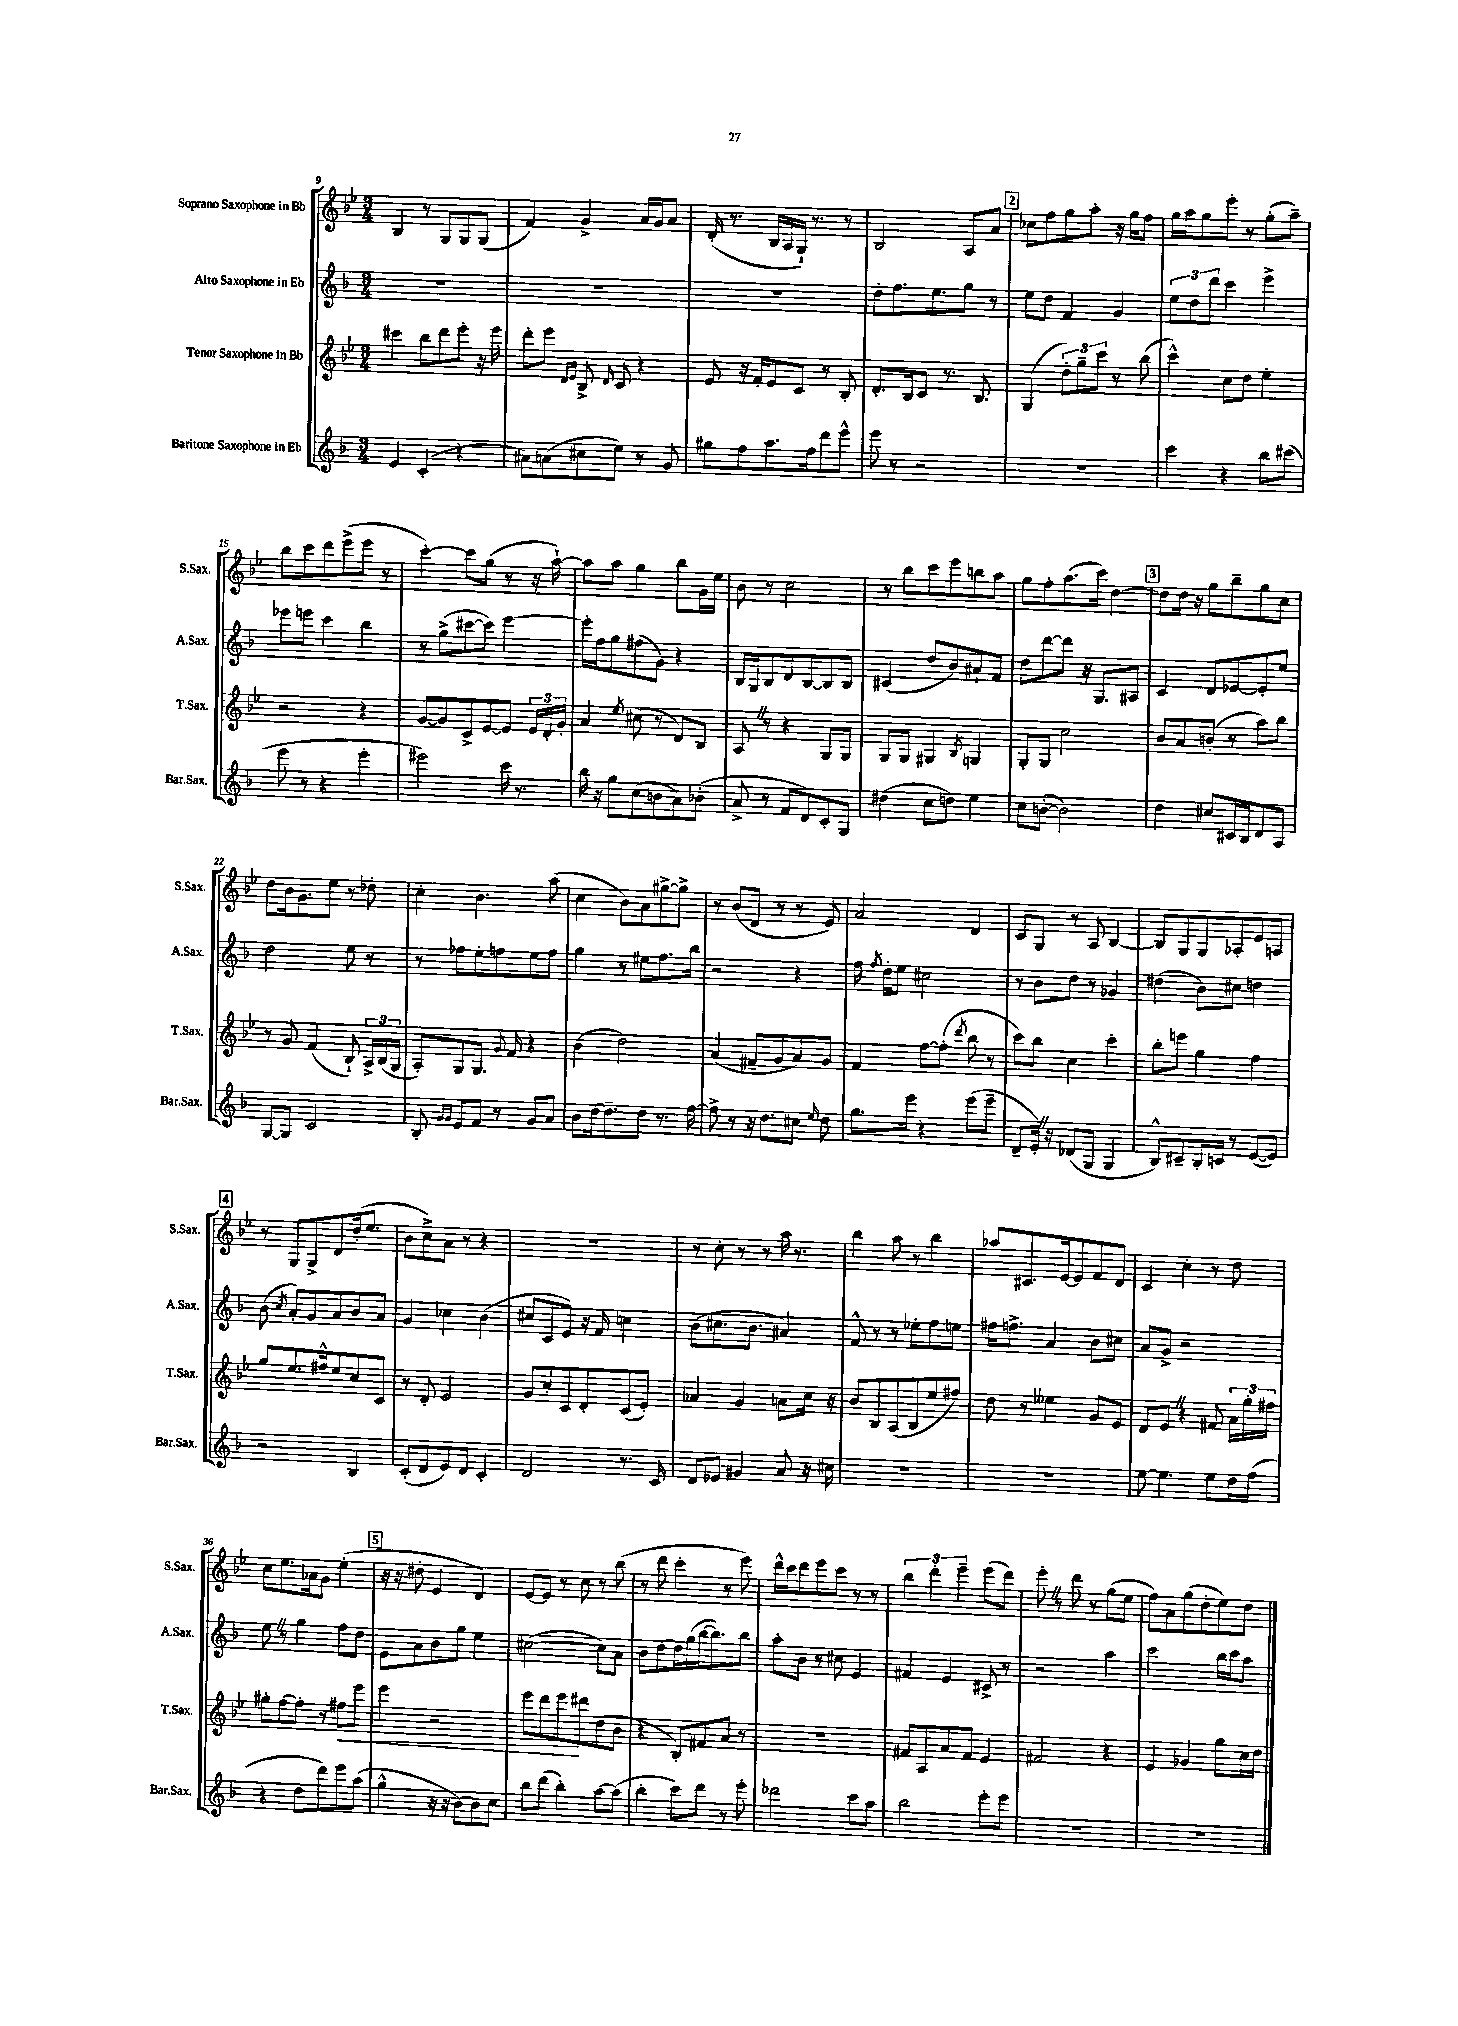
<<
\new StaffGroup <<
\new Staff = "s0" \with { instrumentName = "Soprano Saxophone in Bb" shortInstrumentName = "S.Sax." } {
    \clef treble \key bes \major \numericTimeSignature \time 3/4
    \autoBeamOff bes4 r8 g8[ g8 g8]( |
    f'4) g'4-> a'16[ g'16 a'8] |
    d'16-.( r8. bes16[ a16 g16]-!) r8. r8 |
    bes2 a8[ a'8] |
    \mark \markup { \box "2" } ces''8[ f''8 g''8 a''8]-. r16 g''16[ f''8] |
    g''16[ a''16 g''8 ees'''8]-. r8 g''8[-.( a''8]--) |
    bes''8[ c'''8 d'''8 ees'''8->( ees'''8] r8 |
    c'''4~-.) c'''8[ g''8]( r8 r16 a''16~-!) |
    a''8[ a''8] g''4 bes''8[ g'16 ees''16] |
    bes'8 r8 c''2 |
    r8 bes''8[ c'''8 ees'''8 b''8 a''8] |
    g''8[ f''8-. a''8.( c'''16]) d''4~ |
    \mark \markup { \box "3" } d''8[ d''16] r16 g''8[ bes''8-- g''8 c''8] |
    d''8[ bes'16 g'8. ees''8] r8 des''8-. |
    c''4-. bes'4. a''8( |
    c''4 bes'8[) a'8 gis''8~-> gis''8]-> |
    r8 bes'8[( d'8] r8 r8 ees'8) |
    a'2 d'4 |
    c'8[ g8] r8 a8 bes4~ |
    bes8[ g8 g8 aes8-. ees'8 a8] |
    \mark \markup { \box "4" } r8 g8[ g8-> d'8 d''16-.( ees''8.] |
    bes'8[ c''8->) a'8] r8 r4 |
    R2. |
    r8 c''8-. r8 r8 a''16 r8. |
    bes''4 a''8 r8 bes''4 |
    aes''8[ cis'8. ees'16~ ees'8 f'8 d'8] |
    c'4 c''4-. r8 d''8 |
    c''8[ ees''8. aes'16 g'8] ees''4-.( |
    \mark \markup { \box "5" } r16 r16 dis''8-. ees'4 d'4) |
    ees'8[~ ees'8] r8 c''8 r8 bes''8( |
    r8 d'''8 c'''4-. r8 ees'''8) |
    d'''16[-^ c'''16 d'''8 ees'''8 c'''8] r8 r8 |
    \tuplet 3/2 { bes''4 d'''4-. ees'''4-- } ees'''8[( d'''8]) |
    ees'''8-. \once \override BreathingSign.text = \markup { \musicglyph "scripts.caesura.straight" } \breathe r8 d'''8 r8 g''8[( ees''8] |
    f''8[) a'8 g''8( d''8-. ees''8) d''8] \bar "|." |
}
\new Staff = "s1" \with { instrumentName = "Alto Saxophone in Eb" shortInstrumentName = "A.Sax." } {
    \clef treble \key f \major \numericTimeSignature \time 3/4
    \autoBeamOff R2. |
    R2. |
    R2. |
    d''8[-. f''8. e''8. g''8] r8 |
    \mark \markup { \box "2" } e''8[ d''8] f'4 g'4 |
    \tuplet 3/2 { e''8[ d''8 d'''8] } c'''4 e'''4-> |
    ees'''8[ e'''8] c'''4 bes''4 |
    r8 g''8[->( cis'''8~ cis'''8]) e'''4~ |
    e'''16[-. f''16 g''8 fis''8( g'8]) r4 |
    bes16[ g16 bes8 d'8 bes8~ bes8 bes8] |
    cis'4( d''8[ bes'8) ais'8-! f'8] |
    d''8[ d'''8~ d'''8] r16 g8.[ ais8] |
    \mark \markup { \box "3" } c'4 d'8[ ees'8~ ees'8-. e''8] |
    d''2 e''8 r8 |
    r8 fes''8[ e''8-. f''8 e''8 f''8] |
    g''4 r8 eis''8[ f''8. bes''16] |
    r2 r4 |
    f''16 \acciaccatura { f''8 } d''16[-. e''8] cis''2 |
    r8 bes'8[ d''8] r8 ges'4 |
    dis''4( bes'8[) cis''8] d''4 |
    \mark \markup { \box "4" } bes'8( \acciaccatura { c''8 } a'8[-.) g'8 a'8 bes'8 a'8] |
    g'4 ces''4 bes'4( |
    cis''8[ c'8 e'8]) r16 f'16 c''4 |
    bes'8[( cis''8. bes'8.] ais'4) |
    f'8-^ r8 r8 ees''8[-. f''8 e''8] |
    fis''16[ f''8.]-> a'4 bes'8[ cis''8] |
    a'8[ g'8]-> r2 |
    e''8 \once \override BreathingSign.text = \markup { \musicglyph "scripts.caesura.straight" } \breathe r8 g''4 f''8[ d''8] |
    \mark \markup { \box "5" } e'8[ a'8 bes'8 g''8] e''4 |
    cis''2~( cis''8[) a'8] |
    bes'8[ d''8~ d''16 g''16( bes''16~ bes''8.) bes''8] |
    a''8[-. bes'8] r8 cis''8 e'4 |
    fis'4 e'4 cis'8-> r8 |
    r2 a''4 |
    c'''2 bes''16[ c'''16 a''8] \bar "|." |
}
\new Staff = "s2" \with { instrumentName = "Tenor Saxophone in Bb" shortInstrumentName = "T.Sax." } {
    \clef treble \key bes \major \numericTimeSignature \time 3/4
    \autoBeamOff cis'''4 bes''8[ d'''8 ees'''8]-. r16 ees'''16 |
    d'''8[-. ees'''8] \grace { d'16[ ees'16] } bes8-> \grace { d'16 } c'8 r4 |
    ees'8 r16 f'16[-. ees'8 c'8] r8 bes8-. |
    d'8.[-. bes16 c'8] r8. bes8. |
    \mark \markup { \box "2" } g4( \tuplet 3/2 { d''8[-.) g''8-- c'''8] } r8 bes''8( |
    c'''4-^) c''8[ d''8] ees''4-. |
    r2 r4 |
    g'8[~ g'8 c'8-> ees'8~ ees'8] \tuplet 3/2 { ees'16[ d'16-. g'16]-. } |
    a'4 \acciaccatura { ees''8 } cis''8( r8 d'8[) bes8] |
    a8 \once \override BreathingSign.text = \markup { \musicglyph "scripts.caesura.straight" } \breathe r8 r4 g8[ g8] |
    g8[ g8] gis4 \acciaccatura { bes8 } g4 |
    g8[-. g8] c''2 |
    \mark \markup { \box "3" } bes'8[ a'8 b'8]-.( r8 a''8[) bes''8] |
    r8 g'8 f'4( bes8-!) \tuplet 3/2 { a16[-> bes16( g16] } |
    a8[-.) g8 g8.] \appoggiatura { g'8 } f'16 r4 |
    bes'4( d''2) |
    a'4( fis'8[-- g'8 a'8) g'8] |
    f'4 f''8[~ f''8]-.( \acciaccatura { d'''8 } bes''8 r8 |
    c'''8[) bes''8] c''4 c'''4-. |
    bes''8[-. e'''8] g''4 f''4 |
    \mark \markup { \box "4" } g''8[ ees''8. fis''16-^ ees''8 c''8 c'8] |
    r8 d'8-. ees'2 |
    g'8[ c''8-. c'8 d'8-. c'8( ees'8]-.) |
    aes'4 g'4 a'8[ c''16] r16 |
    bes'8[ bes8 a8( bes8 ees''8 fis''8]) |
    d''8 r8 eeses''4 g'8[ ees'8] |
    d'8[ ees'8] \once \override BreathingSign.text = \markup { \musicglyph "scripts.caesura.straight" } \breathe r4 fis'8 \tuplet 3/2 { a'16[ g''16-. fis''16] } |
    gis''8[-. f''8~ f''8]-. r8 fis''8[\< ees'''8] |
    \mark \markup { \box "5" } ees'''4 r2 |
    ees'''8[ d'''8 ees'''8\! dis'''8 d''8( bes'8] |
    r4 bes8[-.) fis'8 a'8] r8 |
    R2. |
    fis'8[ a8 a'8 fis'8] ees'4 |
    fis'2 r4 |
    ees'4 ges'4 g''8[ c''16 d''16] \bar "|." |
}
\new Staff = "s3" \with { instrumentName = "Baritone Saxophone in Eb" shortInstrumentName = "Bar.Sax." } {
    \clef treble \key f \major \numericTimeSignature \time 3/4
    \autoBeamOff e'4 c'4-.( r4 |
    ais'8[) a'8( cis''8 e''8]) r8 g'8 |
    gis''8[ f''8 a''8. f''16 d'''8 e'''8]-^ |
    e'''8 r8 r2 |
    \mark \markup { \box "2" } R2. |
    c'''4 r4 bes''8[ cis'''8]( |
    e'''8 r8 r4 e'''4-. |
    eis'''2) c'''16 r8. |
    bes''16 r16 g''8[ c''8( b'8 a'8) bes'8]-.( |
    a'8-> r8 f'8[ d'8) c'8-. g8] |
    dis''4( c''8[ d''8]) e''4 |
    c''8[ b'8]~-.( b'2) |
    \mark \markup { \box "3" } d''4 cis''8[ cis'16 bes16 d'8 a8] |
    g8[~ g8] c'2 |
    bes8-. \grace { g'16[ g'16] } e'8[ f'8] r8 g'8[ a'8] |
    bes'8[ d''16~ d''8.-- d''8] r8. f''16~ |
    f''8-> r8 r16 d''8.[ cis''8] \grace { e''16 } d''8 |
    g''8.[ e'''16] r4 e'''8[( e'''8]-- |
    d'8[-- e'16]-.) \once \override BreathingSign.text = \markup { \musicglyph "scripts.caesura.straight" } \breathe r16 des'8[( g8] g4 |
    bes8[-^) cis'8-- bes16-. c'16] r8 e'8[~( e'8]) |
    \mark \markup { \box "4" } r2 bes4 |
    c'8[-.( d'8 e'8) d'8] c'4-. |
    d'2 r8. c'16 |
    d'8[ ees'8] gis'4 a'8 r16 cis''16 |
    R2. |
    R2. |
    e''8~ e''4. e''8[ d''16 f''16]( |
    r4 d''8[ d'''8) e'''8 a''8]( |
    \mark \markup { \box "5" } g''4-^ r16 r16 bes'8[~) bes'8 c''8] |
    bes''8[ d'''8]( bes''4-.) a''8[~ a''8]( |
    bes''4-. c'''8[) d'''8] r8 e'''8-. |
    des'''2 c'''8[ a''8] |
    bes''2 e'''8[-. e'''8] |
    R2. |
    R2. \bar "|." |
}
>>
>>
\layout { \context { \Score currentBarNumber = #9 } }
